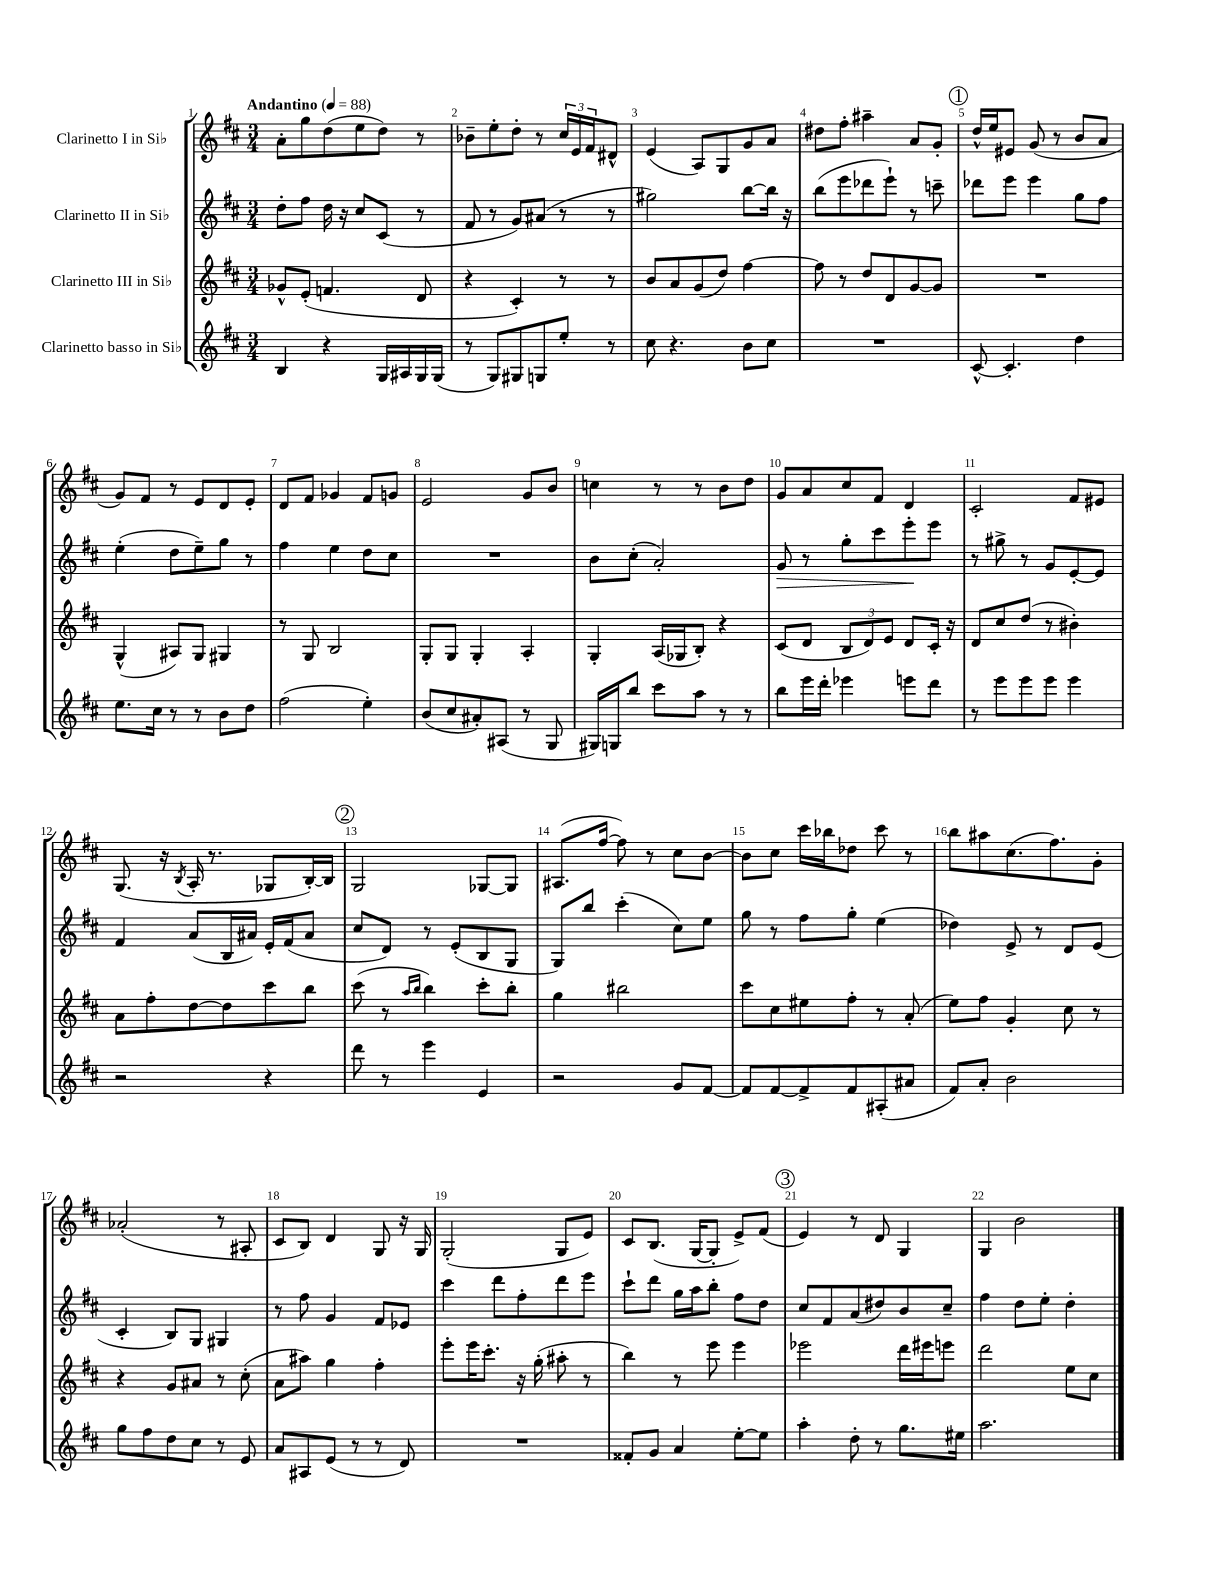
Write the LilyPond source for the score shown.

<<
\new StaffGroup <<
\new Staff = "s0" \with { instrumentName = "Clarinetto I in Sib" } {
    \clef treble \key d \major \numericTimeSignature \time 3/4 \tempo "Andantino" 4 = 88
    a'8-. g''8 d''8( e''8 d''8) r8 |
    bes'8-- e''8-. d''8-. r8 \tuplet 3/2 { cis''16 e'16 fis'16 } dis'8-^ |
    e'4( a8) g8 g'8 a'8 |
    dis''8 fis''8-. ais''4-- a'8 g'8-. |
    \mark \markup { \circle "1" } d''16-^ e''16 eis'8 g'8( r8 b'8 a'8 |
    g'8) fis'8 r8 e'8 d'8 e'8-. |
    d'8 fis'8 ges'4 fis'8 g'8 |
    e'2 g'8 b'8 |
    c''4 r8 r8 b'8 d''8 |
    g'8 a'8 cis''8 fis'8 d'4 |
    cis'2-. fis'8 eis'8 |
    g8.( r16 \acciaccatura { b8 } a16-. r8. ges8 b16~-.) b16 |
    \mark \markup { \circle "2" } g2 ges8~ ges8 |
    ais8.( fis''16~ fis''8) r8 cis''8 b'8~ |
    b'8 cis''8 cis'''16 bes''16 des''8 cis'''8 r8 |
    b''8 ais''8 cis''8.( fis''8.) g'8-. |
    aes'2-.( r8 ais8-. |
    cis'8 b8) d'4 g8 r16 g16 |
    g2-.( g8 e'8) |
    cis'8 b8.( g16~ g8-. e'8->) fis'8( |
    \mark \markup { \circle "3" } e'4) r8 d'8 g4 |
    g4 b'2 \bar "|." |
}
\new Staff = "s1" \with { instrumentName = "Clarinetto II in Sib" } {
    \clef treble \key d \major \numericTimeSignature \time 3/4
    d''8-. fis''8 d''16 r16 cis''8 cis'8( r8 |
    fis'8 r8 g'8) ais'8( r8 r8 |
    gis''2) b''8~ b''16 r16 |
    b''8( e'''8 des'''8 e'''8-!) r8 c'''8-- |
    \mark \markup { \circle "1" } des'''8 e'''8 e'''4 g''8 fis''8 |
    e''4-.( d''8 e''8--) g''8 r8 |
    fis''4 e''4 d''8 cis''8 |
    R2. |
    b'8 cis''8-.( a'2-.) |
    g'8\> r8 g''8-. cis'''8 e'''8-.\! e'''8 |
    r8 gis''8-> r8 g'8 e'8~-. e'8 |
    fis'4 a'8( b16 ais'16) e'16-. fis'16( ais'8 |
    \mark \markup { \circle "2" } cis''8 d'8) r8 e'8-.( b8 g8 |
    g8) b''8 cis'''4-.( cis''8) e''8 |
    g''8 r8 fis''8 g''8-. e''4( |
    des''4) e'8-> r8 d'8 e'8( |
    cis'4-. b8) g8 gis4 |
    r8 fis''8 g'4 fis'8 ees'8 |
    cis'''4 d'''8 fis''8-. d'''8 e'''8 |
    cis'''8-! d'''8 g''16 a''16 b''8-. fis''8 d''8 |
    \mark \markup { \circle "3" } cis''8 fis'8 a'8( dis''8) b'8 cis''8-- |
    fis''4 d''8 e''8-. d''4-. \bar "|." |
}
\new Staff = "s2" \with { instrumentName = "Clarinetto III in Sib" } {
    \clef treble \key d \major \numericTimeSignature \time 3/4
    ges'8-^ e'8-.( f'4. d'8 |
    r4 cis'4-.) r8 r8 |
    b'8 a'8 g'8( d''8) fis''4~ |
    fis''8 r8 d''8 d'8 g'8~ g'8 |
    \mark \markup { \circle "1" } R2. |
    g4-^( ais8) g8 gis4 |
    r8 g8 b2 |
    g8-. g8 g4-. a4-. |
    g4-. a16( ges16 b8-.) r4 |
    cis'8( d'8 \tuplet 3/2 { b8 d'8) e'8 } d'8 cis'16-. r16 |
    d'8 cis''8 d''8( r8 bis'4-.) |
    a'8 fis''8-. d''8~ d''8 cis'''8 b''8 |
    \mark \markup { \circle "2" } cis'''8( r8 \grace { a''16 b''16 } b''4) cis'''8-. b''8-. |
    g''4 bis''2 |
    cis'''8 cis''8 eis''8 fis''8-. r8 a'8-.( |
    e''8) fis''8 g'4-. cis''8 r8 |
    r4 g'8 ais'8 r8 cis''8-.( |
    a'8 ais''8) g''4 fis''4-. |
    e'''8-. e'''16 cis'''8.-. r16 g''16-.( ais''8-. r8 |
    b''4) r8 e'''8 e'''4 |
    \mark \markup { \circle "3" } ees'''2 d'''16 eis'''16 e'''8 |
    d'''2 e''8 cis''8 \bar "|." |
}
\new Staff = "s3" \with { instrumentName = "Clarinetto basso in Sib" } {
    \clef treble \key d \major \numericTimeSignature \time 3/4
    b4 r4 g16 ais16 g16 g16( |
    r8 g8) gis8 g8 e''8-. r8 |
    cis''8 r4. b'8 cis''8 |
    R2. |
    \mark \markup { \circle "1" } cis'8~-^ cis'4.-. d''4 |
    e''8. cis''16 r8 r8 b'8 d''8 |
    fis''2( e''4-.) |
    b'8( cis''8 ais'8-.) ais8( r8 g8 |
    gis16) g16 b''8 cis'''8 a''8 r8 r8 |
    b''8 e'''16 d'''16-. ees'''4 e'''8 d'''8 |
    r8 e'''8 e'''8 e'''8 e'''4 |
    r2 r4 |
    \mark \markup { \circle "2" } d'''8 r8 e'''4 e'4 |
    r2 g'8 fis'8~ |
    fis'8 fis'8~ fis'8-> fis'8 ais8-.( ais'8 |
    fis'8) a'8-. b'2 |
    g''8 fis''8 d''8 cis''8 r8 e'8 |
    a'8 ais8 e'8( r8 r8 d'8) |
    R2. |
    fisis'8-. g'8 a'4 e''8~-. e''8 |
    \mark \markup { \circle "3" } a''4-. d''8-. r8 g''8. eis''16 |
    a''2. \bar "|." |
}
>>
>>
\layout { \context { \Score \override BarNumber.break-visibility = ##(#f #t #t) barNumberVisibility = #all-bar-numbers-visible } }
